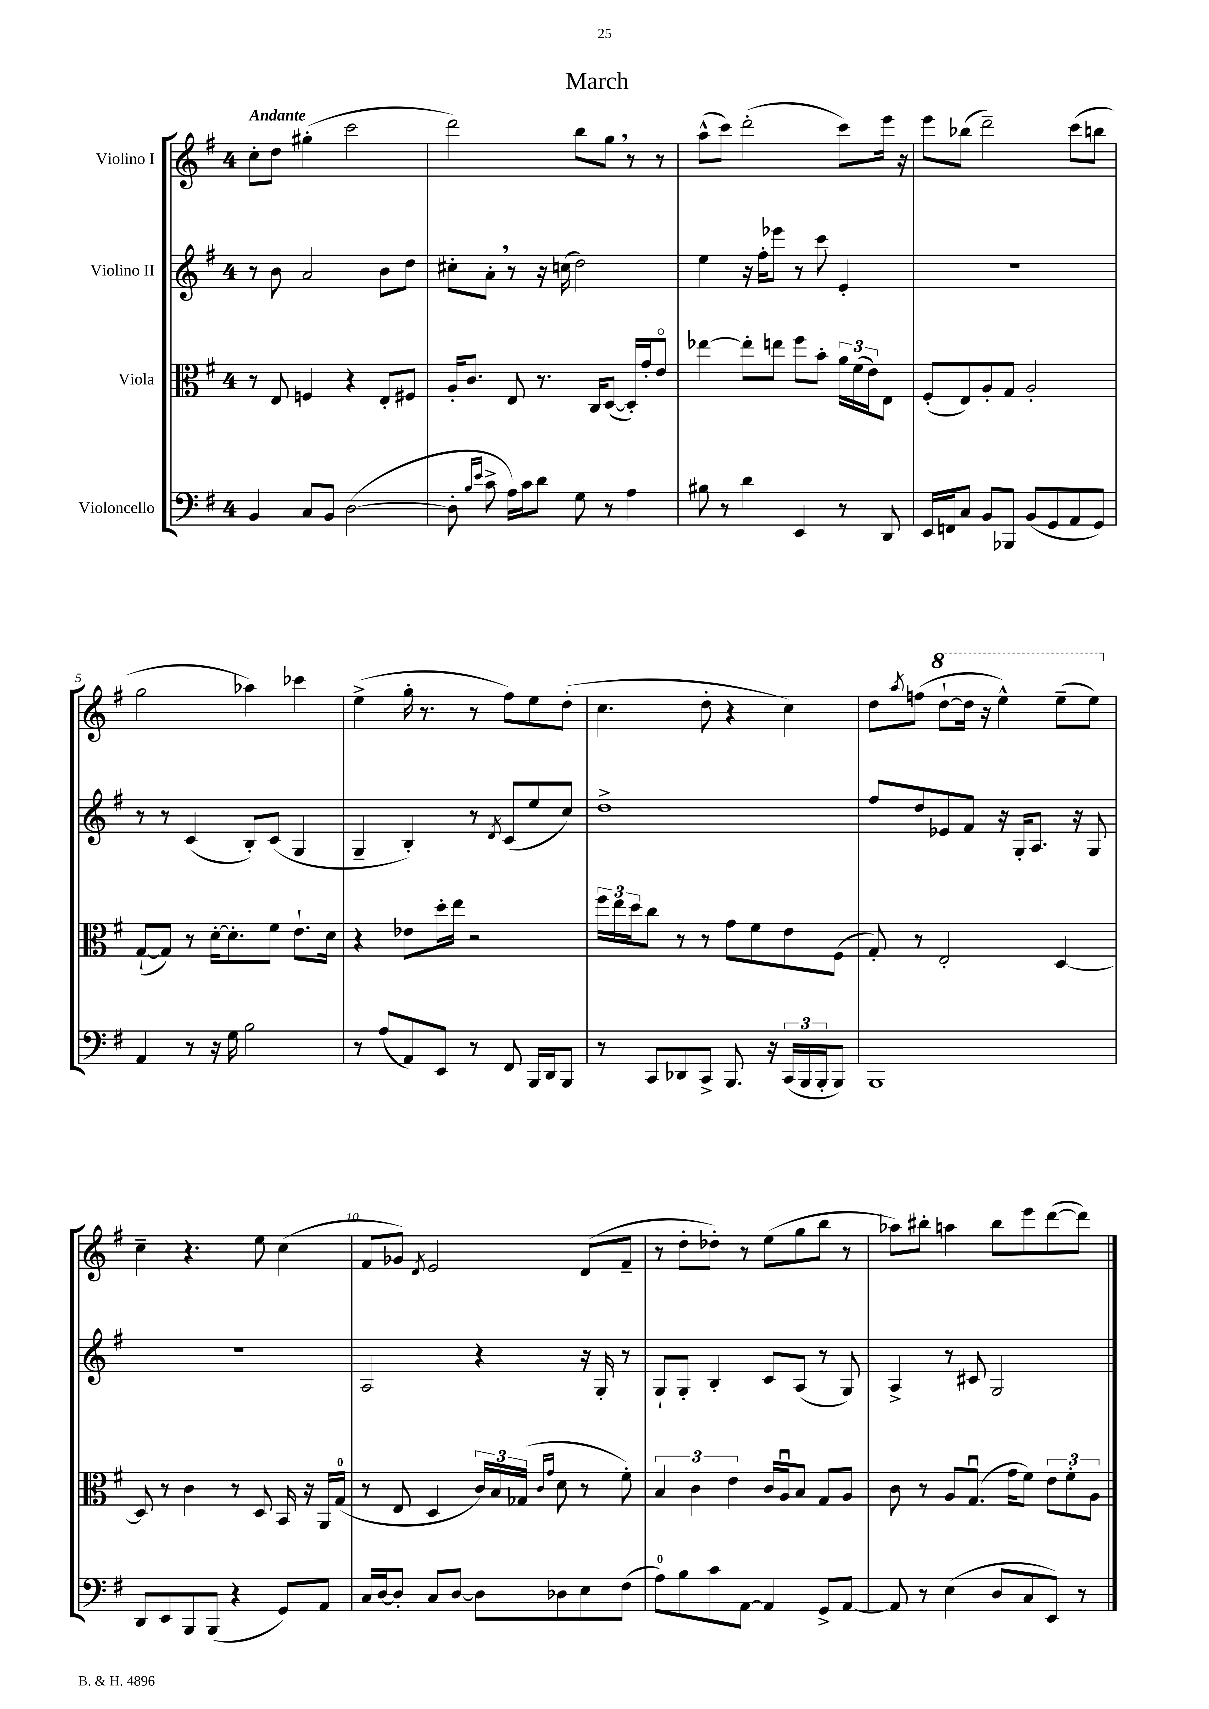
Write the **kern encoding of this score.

**kern	**kern	**kern	**kern
*part4	*part3	*part2	*part1
*staff4	*staff3	*staff2	*staff1
*I"Violoncello	*I"Viola	*I"Violino II	*I"Violino I
*clefF4	*clefC3	*clefG2	*clefG2
*k[f#]	*k[f#]	*k[f#]	*k[f#]
*M4/4	*M4/4	*M4/4	*M4/4
=1	=1	=1	=1
!	!	!	!LO:TX:a:B:t=Andante
4BB/	8r	8r	8cc'\L
.	8E/	8b\	8dd\J
8C/L	4Fn/	2a/	(4gg#X'\
8BB/J	.	.	.
([2D\	4r	.	2ccc\
.	8E'/L	8b\L	.
.	8F#X/J	8dd\J	.
=2	=2	=2	=2
8D'\]	16A'/KL	8cc#X'\L	2ddd\)
.	8.c/J	.	.
16qqB/LL	.	.	.
16qqe/JJ	.	.	.
8c^\	.	8a',\J	.
16A\LL)	8E/	8r	.
16c\J	.	.	.
8d\J	8.r	16r	.
.	.	(16ccn\	.
8G\	.	2dd\)	8bb\L
.	16C/KL	.	.
8r	([8D/J	.	8gg,\J
4A\	16D'/LL])	.	8r
.	16g'/J	.	.
.	8e/J	.	8r
=3	=3	=3	=3
8B#X\	[4ee-X\	4ee\	(8aa^^\L
8r	.	.	8ccc\J)
4d\	8ee-'\L]	16r	(2ddd'\
.	.	16ff#'\KL	.
.	8een\J	8eee-X\J	.
4EE/	8ff#\L	8r	.
.	8b'\J	8ccc\	.
8r	24a\LL	4e'/	8ccc\L)
.	(24f#\	.	.
.	24e\J)	.	.
8DD/	8E\J	.	16eee\Jk
.	.	.	16r
=4	=4	=4	=4
16EE/LL	(8F#'/L	1r	8eee\L
16FFn/J	.	.	.
8C/J	8E/)	.	(8bb-X\J
8BB/L	8A'/	.	2ddd~\)
8BBB-X/J	8G/J	.	.
(8BB/L	2A'/	.	.
8GG/	.	.	.
8AA/	.	.	(8ccc\L
8GG/J)	.	.	8bbn\J
!!LO:LB:g=z
=5	=5	=5	=5
4AA/	([8G`/L	8r	2gg\
.	8G/J])	8r	.
8r	8r	(4c/	.
16r	[16d'\KL	.	.
16G\	8.d'\]	.	.
2B\	.	8B'/L)	4aa-X\)
.	8f#\J	(8c/J	.
.	8.e`\L	4G/	4ccc-X\
.	16d\Jk	.	.
=6	=6	=6	=6
8r	4r	4G~/	(4ee^\
(8A/L	.	.	.
8AA/)	8e-X\L	4B'/)	16gg'\
.	.	.	8.r
8EE/J	16dd'\L	.	.
.	16ee\JJ	.	.
8r	2r	8r	8r
.	.	8qd/	.
8FF#/	.	(8c/L	8ff#\L)
16BBB/LL	.	8ee/	8ee\
16DD/J	.	.	.
8BBB/J	.	8cc/J)	(8dd'\J
=7	=7	=7	=7
8r	24ff#\LL	1dd^	4.cc\
.	24ee\	.	.
.	24dd\J	.	.
8CC/L	8cc\J	.	.
8DD-X/	8r	.	.
8CC^/J	8r	.	8dd'\
8.BBB/	8g\L	.	4r
.	8f#\	.	.
16r	.	.	.
(24CC/LL	8e\	.	4cc\)
24BBB/	.	.	.
24BBB'/J	.	.	.
8BBB/J)	(8F#\J	.	.
=8	=8	=8	=8
1BBB	8G'/)	8ff#/L	8dd\L
.	.	.	8qaa/
.	8r	8dd/	(8ffn\J
*	*	*	*8va
.	2E'/	8e-X/	[8ddd`\L
.	.	8f#/J	16ddd\Jk]
.	.	.	16r
.	.	16r	4eee^^\)
.	.	16G'/KL	.
.	.	8.A/J	.
.	[4D/	.	(8eee~\L
.	.	16r	.
.	.	8G/	8eee\J)
!!LO:LB:g=z
=9	=9	=9	=9
*	*	*	*X8va
8DD/L	8D/]	1r	4cc~\
8EE/	8r	.	.
8BBB/	4c\	.	4.r
(8BBB/J	.	.	.
4r	8r	.	.
.	8D/	.	8ee\
8GG/L)	16BB/	.	(4cc\
.	16r	.	.
8AA/J	16AA/LL	.	.
.	(16G/JJ	.	.
=10	=10	=10	=10
16C/LL	8r	2A/	8f#/L
[16D/J	.	.	.
8D'/J]	8E/	.	8g-X/J)
.	.	.	8qd/
8C/L	4D/	.	2e/
[8D/J	.	.	.
8D\L]	24c/LL)	4r	.
.	24B/	.	.
.	(24G-X/JJ	.	.
.	16qqc/LL	.	.
.	16qqg/JJ	.	.
8D-X\	8d\	.	.
8E\	8r	16r	(8d/L
.	.	16G'/	.
(8F#\J	8f#'\)	8r	8f#~/J
=11	=11	=11	=11
8A\L)	6B/	8G`/L	8r
8B\	.	8G'/J	8dd'\L
.	6c\	.	.
8c\	.	4B'/	8dd-X'\J)
.	6e\	.	.
[8AA\J	.	.	8r
4AA/]	16c/LL	8c/L	(8ee\L
.	16Au/J	.	.
.	8B/J	(8A/J	8gg\
8GG^/L	8G/L	8r	8bb\J
[8AA/J	8A/J	8G/)	8r
=12	=12	=12	=12
8AA/]	8c\	4A^/	8aa-X\L)
8r	8r	.	8bb#X'\J
(4E\	8A/L	8r	4aan\
.	(8.Gu/J	8c#X/	.
8D/L	.	2G/	8bb#\L
.	16g\KL	.	.
8C/	8f#\J)	.	8eee\
8EE/J)	12e\L	.	([8ddd\
.	12f#'\	.	.
8r	.	.	8ddd\J])
.	12A\J	.	.
==	==	==	==
*-	*-	*-	*-
